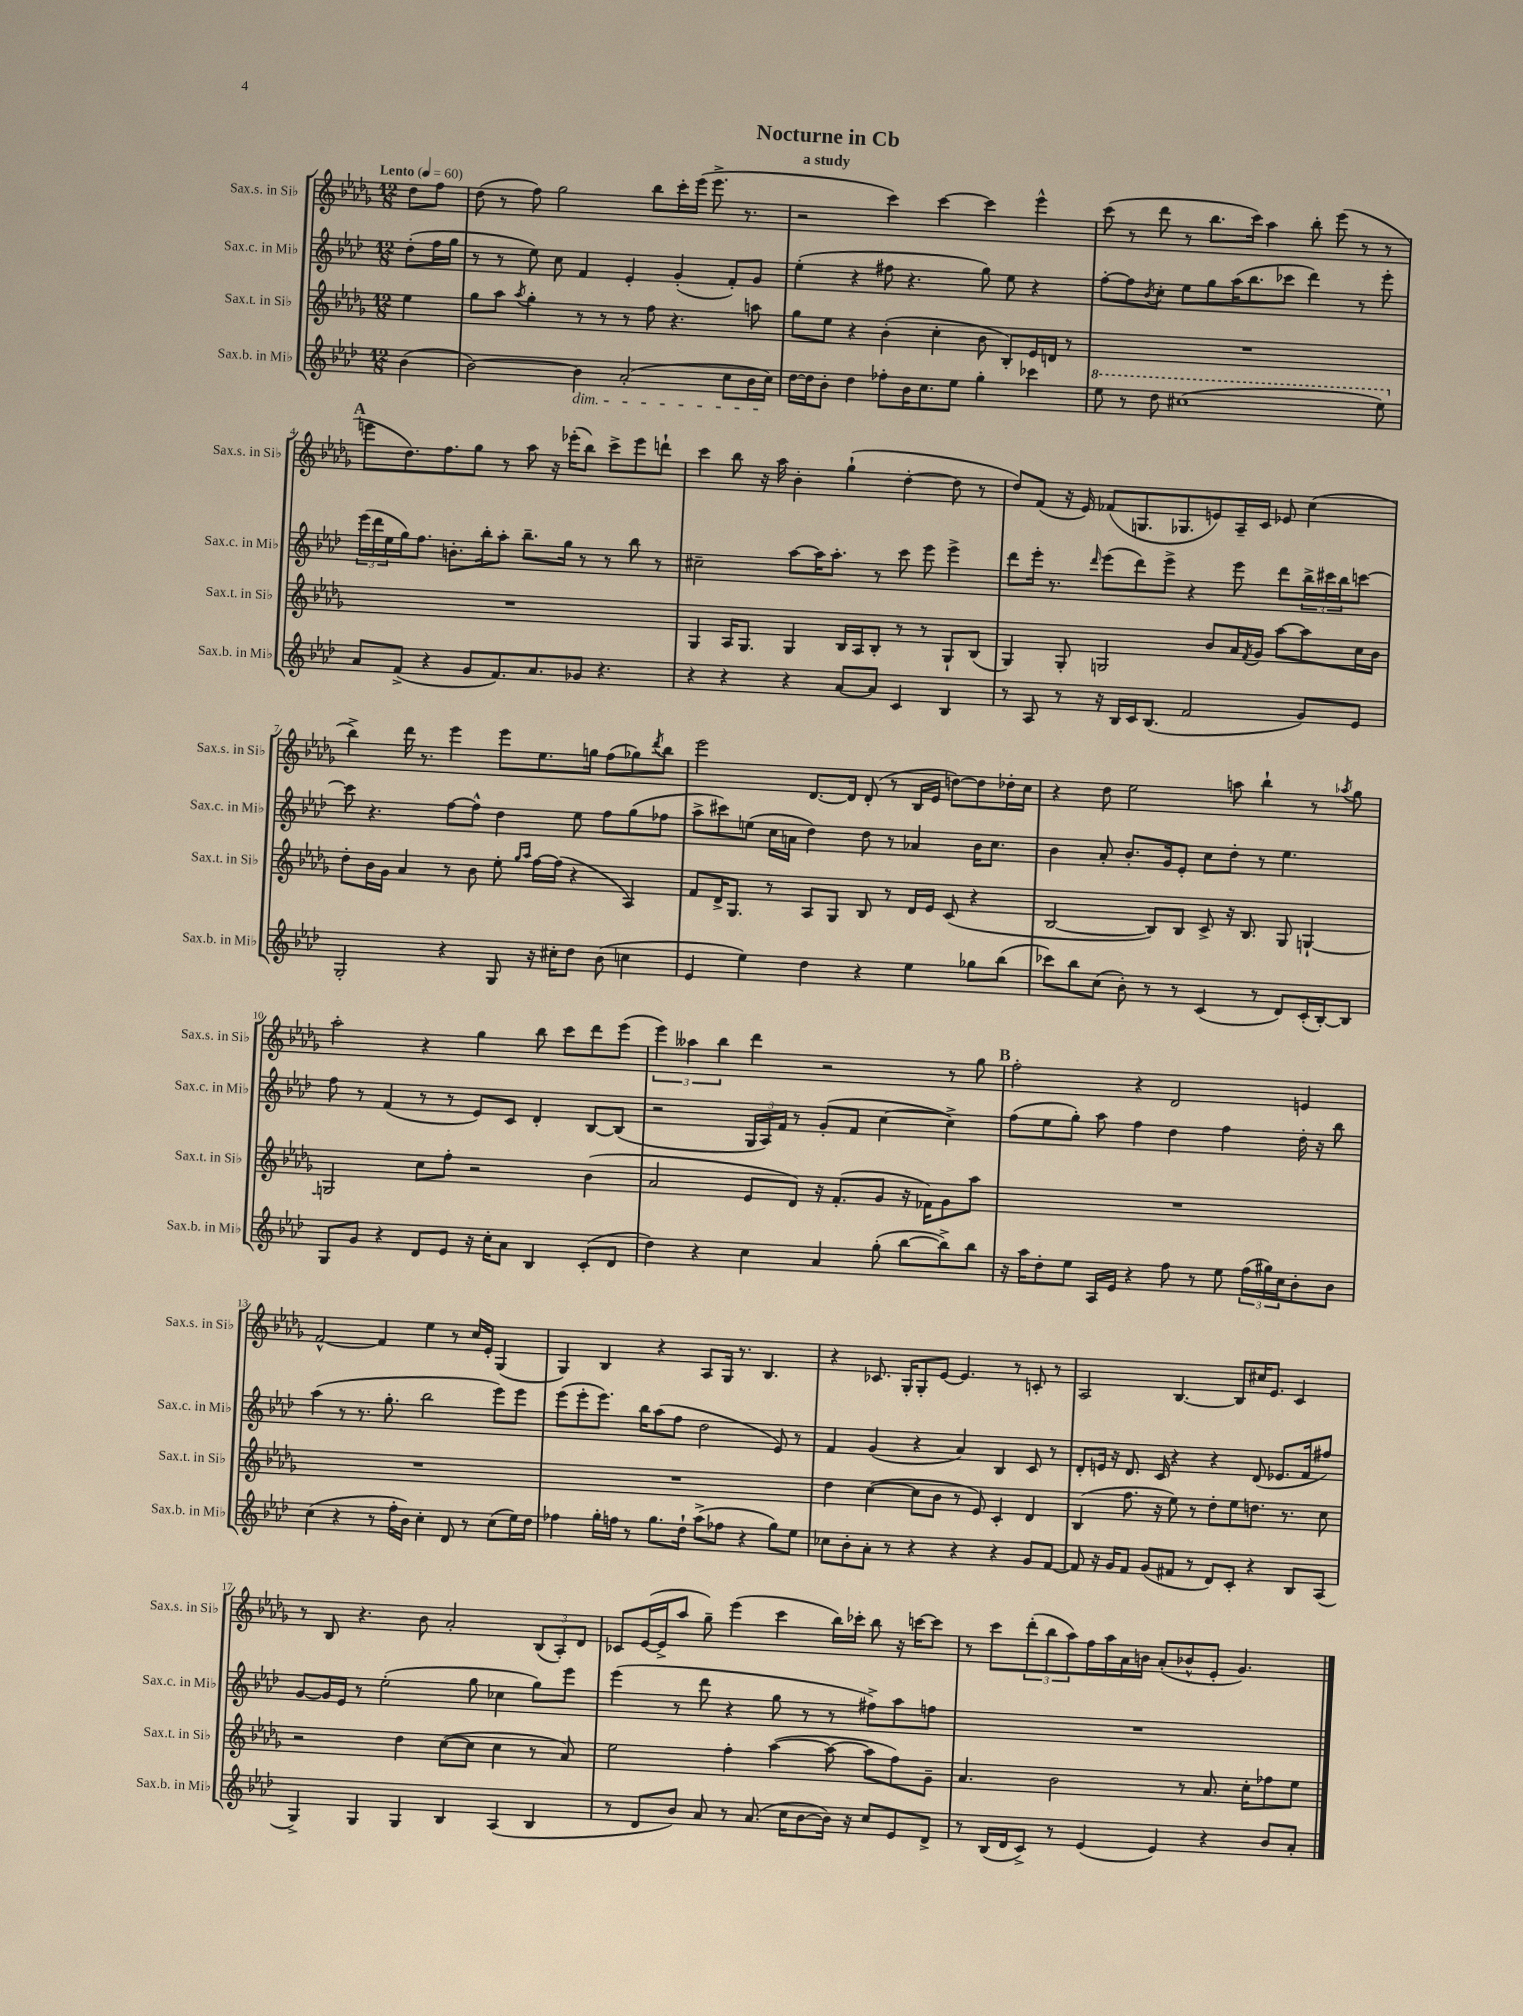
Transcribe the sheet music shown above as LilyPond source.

\header { title = "Nocturne in Cb" subtitle = "a study" }
<<
\new StaffGroup <<
\new Staff = "s0" \with { instrumentName = "Sax.s. in Sib" shortInstrumentName = "Sax.s. in Sib" } {
    \clef treble \key des \major \numericTimeSignature \time 12/8 \partial 4 \tempo "Lento" 4 = 60
    des''8 f''8 |
    des''8( r8 f''8) ges''2 bes''8 c'''16-. ees'''16( ees'''8.-> r8. |
    r2 c'''4) c'''4~ c'''4 ees'''4-^ |
    c'''8( r8 des'''8 r8 bes''8. c'''16) aes''4 bes''8-. ees'''8( r8 r8 |
    \mark \markup { \bold "A" } e'''8 des''8.) f''8. ges''8 r8 aes''8 r16 ees'''16-.( bes''8) c'''8-> ees'''8 d'''8-! |
    c'''4 bes''8 r16 aes''16 bes'4-. ges''4-!( des''4~-. des''8 r8 |
    des''8) f'8( r16 ees'16) fes'8( g8. ges8. e'8) aes16-- c'16 ees'8 c''4( |
    bes''4->) des'''16 r8. ees'''4 ees'''8 ees''8. g''16 f''8( ges''8) \acciaccatura { des'''8 } bes''8 |
    ees'''2 des'8.~ des'16 des'8-.( r8 bes16 ees'16 d''8~) d''8 des''16-. c''16 |
    r4 des''8 ees''2 a''8 bes''4-! r8 \acciaccatura { aes''8 } ges''8 |
    aes''2-. r4 ges''4 bes''8 c'''8 des'''8 ees'''8( |
    \tuplet 3/2 { ees'''4) aeses''4 bes''4 } des'''4 r2 r8 ges''8 |
    \mark \markup { \bold "B" } f''2-. r4 des'2 e'4 |
    f'2~-^ f'4 ees''4 r8 c''16 ees'16-. ges4( |
    ges4) bes4 r4 aes8 ges16 r8. bes4. |
    r4 ces'8. ges16-. ges8-. ees'8~ ees'4. r8 c'8-. r8 |
    aes2 bes4.~ bes8 cis''16 ees'8. c'4 |
    r8 bes8 r4. bes'8 aes'2-. \tuplet 3/2 { bes8( aes8-.) des'8 } |
    ces'8 ees'16~( ees'16-> aes''8 ges''8--) ees'''4( c'''4 bes''16) ces'''16-. bes''8 r16 c'''16~ c'''8 |
    r8 c'''8 \tuplet 3/2 { des'''8-.( bes''8 aes''8) } f''16 aes''16 aes'16 b'16 aes'8-.( bes'8-^ ees'8-. ges'4.) \bar "|." |
}
\new Staff = "s1" \with { instrumentName = "Sax.c. in Mib" shortInstrumentName = "Sax.c. in Mib" } {
    \clef treble \key aes \major \numericTimeSignature \time 12/8 \partial 4
    des''8-.( f''16 g''16 |
    r8 r8 ees''8) c''8 f'4 ees'4-. g'4-.( f'8-.) g'8 |
    ees''4-.( r4 fis''8 r4. g''8) ees''8 r4 |
    f''8~-. f''8 \acciaccatura { bes'8 } c''8-. ees''8 g''8 aes''16( bes''8. ces'''8 des'''4) r8 ees'''8-. |
    \mark \markup { \bold "A" } \tuplet 3/2 { ees'''16( des'''16 ees''16 } g''16) f''8. b'8.-. bes''16-. aes''8-. bes''8.-- g''16 r8 r8 bes''8 r8 |
    cis''2-- aes''8~ aes''16 aes''8.-. r8 c'''8 ees'''8 ees'''4-> |
    des'''8 ees'''16-. r8. \grace { des'''16 } ees'''8( des'''8) ees'''8-> r4 ees'''8 des'''8 \tuplet 3/2 { bes''16-> cis'''16 bes''16 } c'''8~ |
    c'''8 r4. f''8~ f''8-^ des''4 ees''8 f''8 g''8( fes''8 |
    aes''8-> cis'''8) e''8( c''16 a'16 des''4) des''8 r8 aes'4 bes'16 c''8. |
    bes'4 aes'8-. bes'8.-. g'16 ees'8-. c''8 des''8-. r8 ees''4. |
    f''8 r8 f'4( r8 r8 ees'8) c'8 des'4-. bes8~ bes8( |
    r2 \tuplet 3/2 { g16 aes16) f'16 } r8 g'8-.( f'8 c''4~ c''4->) |
    \mark \markup { \bold "B" } f''8( ees''8 g''8-.) aes''8 f''4 des''4 f''4 des''16-. r16 bes''8 |
    aes''4( r8 r8. g''8.-. bes''2 ees'''8) ees'''8 |
    ees'''8( ees'''8-. ees'''8.) bes''16 aes''8( f''8 des''2 ees'8) r8 |
    f'4 g'4( r4 aes'4) bes4 c'8 r8 |
    des'8-. e'16 r16 des'8. c'16 r4 r4 des'8( ees'8. f'16 fis''8) |
    g'8~ g'16 ees'16 r8 ees''2-.( g''8 ces''4 g''8) ees'''8 |
    ees'''4( r8 des'''8 r4 g''8 r8 r8 fis''8->) aes''8 f''8 |
    R1. \bar "|." |
}
\new Staff = "s2" \with { instrumentName = "Sax.t. in Sib" shortInstrumentName = "Sax.t. in Sib" } {
    \clef treble \key des \major \numericTimeSignature \time 12/8 \partial 4
    ees''4 |
    ges''8 aes''8 \acciaccatura { aes''8 } ges''4-. r8 r8 r8 f''8 r4. a''8 |
    ges''8 ees''8 r4 bes'4-.( c''4-. bes'8 bes8-.) ees'16 d'16 r8 |
    R1. |
    \mark \markup { \bold "A" } R1. |
    ges4 aes16 ges8. ges4 bes16 aes16 bes8-. r8 r8 ges8-! bes8( |
    ges4) ges8-. g2 bes'8 aes'16 \acciaccatura { f'8 } ges'16 aes''8~ aes''8 c''16 bes'16 |
    des''8-. bes'16 ges'16 aes'4 r8 bes'8 ees''8-. \grace { ges''16 aes''16 } f''16~ f''16( r4 aes4) |
    f'8 des'16-> ges8. r8 aes8 ges8 bes8 r8 des'16 ees'16 c'8( r4 |
    bes2~ bes8) bes8 c'8-> r16 bes8. ges8 g4~-! |
    g2 c''8 f''8-. r2 bes'4( |
    aes'2 ees'8 des'8) r16 f'8.-.( ges'8 r16 fes'16) ges'8 aes''8 |
    \mark \markup { \bold "B" } R1. |
    R1. |
    R1. |
    des''4 c''4~( c''8 bes'8 r8 ees'8) c'4-. des'4 |
    bes4( f''8. r16 ees''8) r8 des''8-. ees''8 d''8. r8. c''8 |
    r2 des''4 c''8~( c''8 c''4 r8 aes'8) |
    ees''2 f''4-. aes''4~( aes''8~ aes''8 f''8) ges'8-- |
    aes'4. bes'2 r8 aes'8. c''16-. fes''8 ees''8 \bar "|." |
}
\new Staff = "s3" \with { instrumentName = "Sax.b. in Mib" shortInstrumentName = "Sax.b. in Mib" } {
    \clef treble \key aes \major \numericTimeSignature \time 12/8 \partial 4
    bes'4( |
    bes'2~) bes'4\dim aes'2-.( c''8 bes'16 c''16\!) |
    des''16~ des''16 bes'8-. des''4 fes''8-. bes'16 c''8. ees''8 g''4-. ces'''4 |
    \ottava #1 ees'''8 r8 des'''8 cis'''1( ees'''8) \ottava #0 |
    \mark \markup { \bold "A" } aes'8 f'8->( r4 g'8 f'8.) aes'8. ges'8 r4. |
    r4 r4 r4 aes'8~ aes'8 c'4 bes4 |
    r8 aes8 r8 r16 bes16 c'16 bes8.( f'2 g'8) ees'8 |
    g2-. r4 g8 r16 cis''16-. des''8 bes'8( c''4 |
    ees'4 ees''4) des''4 r4 ees''4 ges''8 bes''8( |
    ces'''8) bes''8 c''8( bes'8-.) r8 r8 c'4( r8 des'8) c'16-.( bes16~-.) bes8 |
    g8 g'8 r4 des'8 ees'8 r16 c''16-. aes'8 bes4 c'8-.( des'8 |
    des''4) r4 c''4 aes'4 g''8-.( bes''8~ bes''8->) bes''8 |
    \mark \markup { \bold "B" } r16 aes''16 des''8-. ees''8 aes16 ees'16 r4 f''8 r8 ees''8 \tuplet 3/2 { f''16( gis''16) c''16 } bes'8-. bes'8 |
    c''4( r4 r8 f''16-. bes'16) c''4-. des'8 r8 c''8( ees''16) des''16 |
    fes''4 g''16-. f''16 r8 g''8. des''16-! aes''8->( fes''8 r4 g''8) ees''8 |
    ces''8 bes'8-. aes'8-. r8 r4 r4 r4 g'8 f'8~ |
    f'8 r16 g'16 f'8 g'8( fis'8 r8 des'8) c'8-. r4 bes8 aes8( |
    g4->) g4 g4 bes4 aes4( bes4 |
    r8 des'8 bes'8) aes'8 r8 aes'8.( c''16 bes'8~ bes'16) r16 c''8 ees'8 des'8-> |
    r8 bes16( des'16 c'8->) r8 ees'4( ees'4) r4 bes'8 aes'8-. \bar "|." |
}
>>
>>
